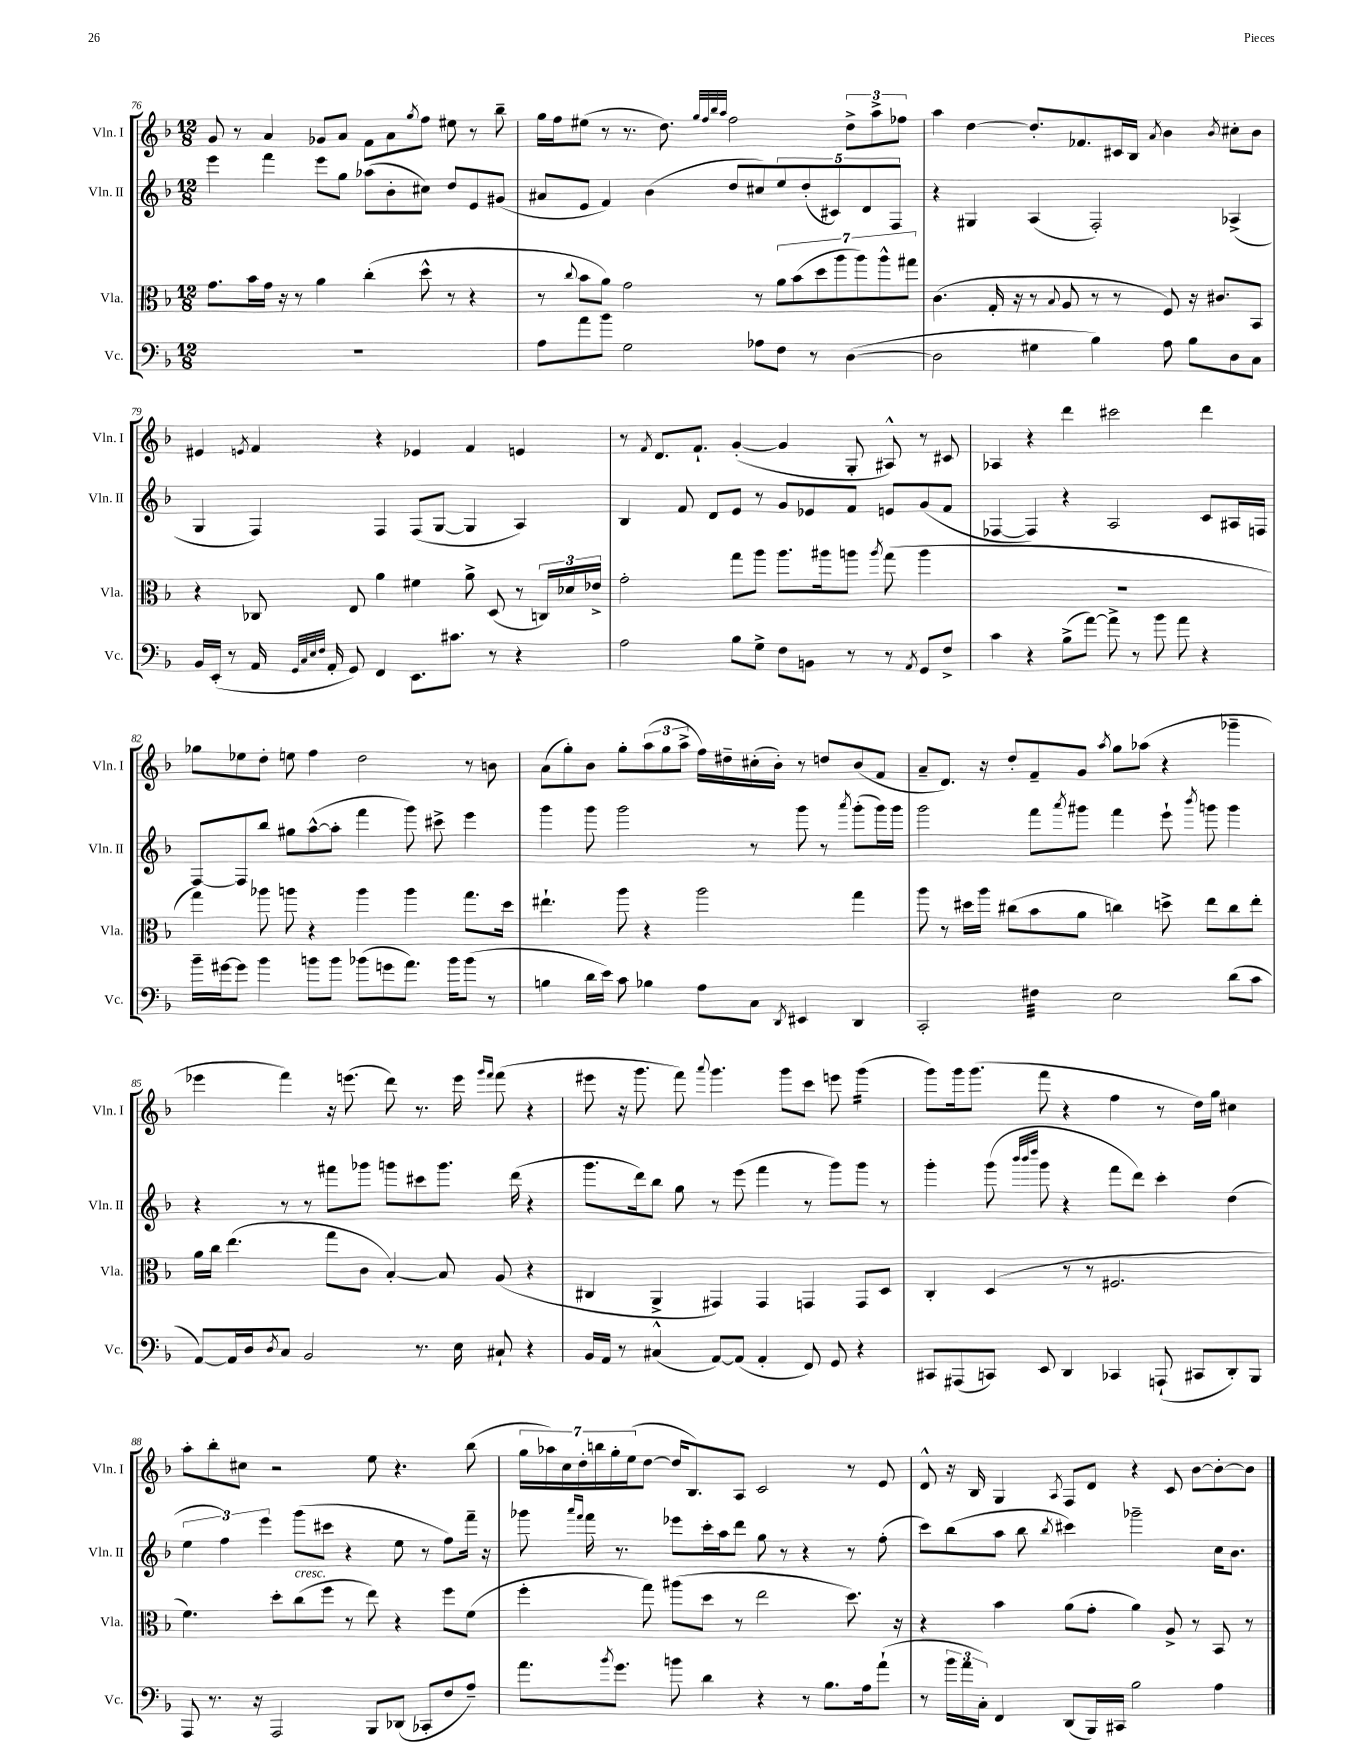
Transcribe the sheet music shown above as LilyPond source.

<<
\new StaffGroup <<
\new Staff = "s0" \with { instrumentName = "Vln. I" shortInstrumentName = "Vln. I" } {
    \clef treble \key f \major \numericTimeSignature \time 12/8
    g'8 r8 a'4 ges'8 a'8 f'8 a'8 \acciaccatura { g''8 } f''8 eis''8 r8 bes''8-- |
    g''16 f''16 eis''8( r8 r8. d''8.) \grace { g''32 f''32 bes''32 a''32 } f''2 \tuplet 3/2 { d''8-> a''8-> fes''8 } |
    a''4 d''4~ d''8.-. fes'8. cis'16 bes16 \acciaccatura { a'8 } bes'4 \acciaccatura { bes'8 } cis''8-. bes'8 |
    eis'4 \acciaccatura { e'8 } f'4 r4 ees'4 f'4 e'4 |
    r8 \acciaccatura { f'8 } d'8. f'8.-! g'4~-.( g'4 g8-. ais8-^) r8 cis'8 |
    aes4 r4 d'''4 cis'''2 d'''4 |
    ges''8 ees''8 d''8-. e''8 f''4 d''2 r8 b'8 |
    a'8( g''8-.) bes'8 g''8-. \tuplet 3/2 { a''8( g''8 a''8-> } f''16) dis''16-- cis''16-.( bes'16-.) r8 d''8 bes'8( f'8 |
    a'8-- d'8.) r16 d''8-. f'8-- g'8 \acciaccatura { a''8 } g''8 aes''8( r4 ges'''4-- |
    ees'''4 f'''4) r16 e'''8.( d'''8) r8. e'''16 \grace { g'''16 f'''16 } f'''8( r4 |
    eis'''8 r16 g'''8. f'''8) \appoggiatura { a'''8 } g'''4. g'''8 c'''8 e'''8 g'''4:16( |
    g'''8) g'''16 g'''8.( f'''8 r4 f''4 r8 d''16) g''16 cis''4 |
    a''8-. bes''8-. cis''8 r2 e''8 r4. bes''8( |
    \tuplet 7/4 { g''16 aes''16) c''16 d''16-. b''16 g''16-. e''16( } d''8~ d''16 bes8.) a8 c'2 r8 e'8 |
    d'8-^ r16 bes16 g4 \acciaccatura { a8 } f8 d'8 r4 c'8 bes'8~ bes'8~-. bes'8 \bar "|." |
}
\new Staff = "s1" \with { instrumentName = "Vln. II" shortInstrumentName = "Vln. II" } {
    \clef treble \key f \major \numericTimeSignature \time 12/8
    e'''4 f'''4 e'''8 g''8 aes''8( bes'8-. cis''8) d''8 e'8 gis'8( |
    ais'8 e'8 f'4) bes'4( d''8 cis''8) \tuplet 5/4 { e''8 d''8-.( cis'8) d'8 f8 } |
    r4 gis4 a4( f2-.) aes4->( |
    g4 f4) f4 f8( g8~ g4 a4) |
    bes4 f'8 d'8 e'8 r8 g'8 ees'8 f'8 e'8 g'8( f'8 |
    fes4~ fes4) r4 a2 c'8 ais16 f16 |
    f8~ f8 bes''8 gis''8 a''8~-^( a''8-. f'''4 g'''8) cis'''8-> e'''4 |
    g'''4 g'''8 g'''2 r8 g'''8 r8 \acciaccatura { a'''8 } g'''8-.( g'''16) g'''16 |
    g'''2 f'''8 \acciaccatura { a'''8 } gis'''8 f'''4 e'''8-! \acciaccatura { bes'''8 } g'''8 g'''4 |
    r4 r8 r8 fis'''8 ges'''8 g'''8 cis'''8 g'''8. d'''16( r4 |
    g'''8. d'''16) bes''8 g''8 r8 e'''8( f'''4 r8 g'''8) g'''8 r8 |
    g'''4-. g'''8( \grace { bes'''32 bes'''32 d''''32 } g'''8 r4 f'''8 d'''8) c'''4-. d''4( |
    \tuplet 3/2 { e''4 f''4) e'''4 } g'''8( cis'''8 r4 e''8 r8 f''8) f'''16-- r16 |
    ges'''8 \grace { a'''16 f'''16 } f'''16 r8. ees'''8 c'''16-. a''16 d'''8 g''8 r8 r4 r8 f''8-.( |
    c'''8) bes''8( a''8 bes''8 \acciaccatura { bes''8 } cis'''4) ges'''2-- c''16 bes'8. \bar "|." |
}
\new Staff = "s2" \with { instrumentName = "Vla." shortInstrumentName = "Vla." } {
    \clef alto \key f \major \numericTimeSignature \time 12/8
    g'8. bes'16 g'16 r16 r8 a'4 c''4-.( d''8-^ r8 r4 |
    r8 \appoggiatura { c''8 } bes'8 a'8) g'2 r8 \tuplet 7/4 { a'8 bes'8( d''8 a''8 a''8) a''8-^ gis''8 } |
    c'4.( g16-. r16 r8 \appoggiatura { bes8 } a8 r8 r8 f8) r16 cis'8. bes,8 |
    r4 ces8 e8 a'4 fis'4 a'8-> d8( r8 \tuplet 3/2 { c16) des'16 ees'16-> } |
    g'2-. g''8 a''8 a''8. ais''16 a''8 \acciaccatura { a''8 } g''8( a''4 |
    R1. |
    g''4) aes''8 a''8 r4 a''4 a''4 g''8. d''16 |
    eis''4.-! a''8 r4 a''2 g''4 |
    a''8 r8 dis''16 a''16 cis''8( bes'8 a'8 c''4) d''8-> e''8 c''8 e''8-. |
    a'16 c''16 e''4.( g''8 c'8 bes4~-.) bes8 a8( r4 |
    cis4 a,4-> gis,4) gis,4 g,4 g,8 d8 |
    c4-. d4( r8 r8 fis2. |
    f'4.) d''8-. c''8^\markup { \italic "cresc." }( f''8 r8 e''8) r4 f''8 f'8( |
    f''4-. g''8) ais''8( d''8 r8 e''2 d''8.) r16 |
    r4 bes'4 a'8( g'8-. a'4) a8-> r8 bes,8 r8 \bar "|." |
}
\new Staff = "s3" \with { instrumentName = "Vc." shortInstrumentName = "Vc." } {
    \clef bass \key f \major \numericTimeSignature \time 12/8
    R1. |
    a8 a'8 bes'8 g2 aes8 f8 r8 d4~( |
    d2 gis4 bes4) a8 bes8 d8 c8 |
    bes,16 e,16-.( r8 a,16 \grace { g,32 c32 e32 f32 } a,16-. g,8) f,4 e,8. cis'8. r8 r4 |
    a2 bes8 g8-> f8 b,8 r8 r8 \acciaccatura { a,8 } g,8 f8-> |
    c'4 r4 bes8->( a'8~) a'8-> r8 bes'8 a'8 r4 |
    bes'16-- gis'16~ gis'8 bes'4 b'8 b'8 bes'8( g'8 a'8.) bes'16 bes'8( r8 |
    b4 d'16 e'16) c'8 bes4 a8 c8 \acciaccatura { d,8 } eis,4 d,4 |
    c,2-. fis4:32 e2 d'8( c'8 |
    a,8~) a,16 d16 \acciaccatura { d8 } c8 bes,2 r8. e16 cis8-! r4 |
    bes,16 a,16 r8 cis4-^( a,8~) a,8( a,4-. f,8) g,8 r4 |
    cis,8 ais,,8( c,8) e,8 d,4 ces,4 a,,8-!( cis,8 d,8-.) bes,,8 |
    a,,8 r8. r16 a,,2 bes,,8 des,8( ces,8-. f8 a8--) |
    a'8. \acciaccatura { bes'8 } g'8. b'8 d'4 r4 r8 bes8. a16 a'8-!( |
    r8 \tuplet 3/2 { bes'16 a'16 c16-.) } f,4 d,8( bes,,16) cis,16 bes2 a4 \bar "|." |
}
>>
>>
\layout { \context { \Score currentBarNumber = #76 } }
